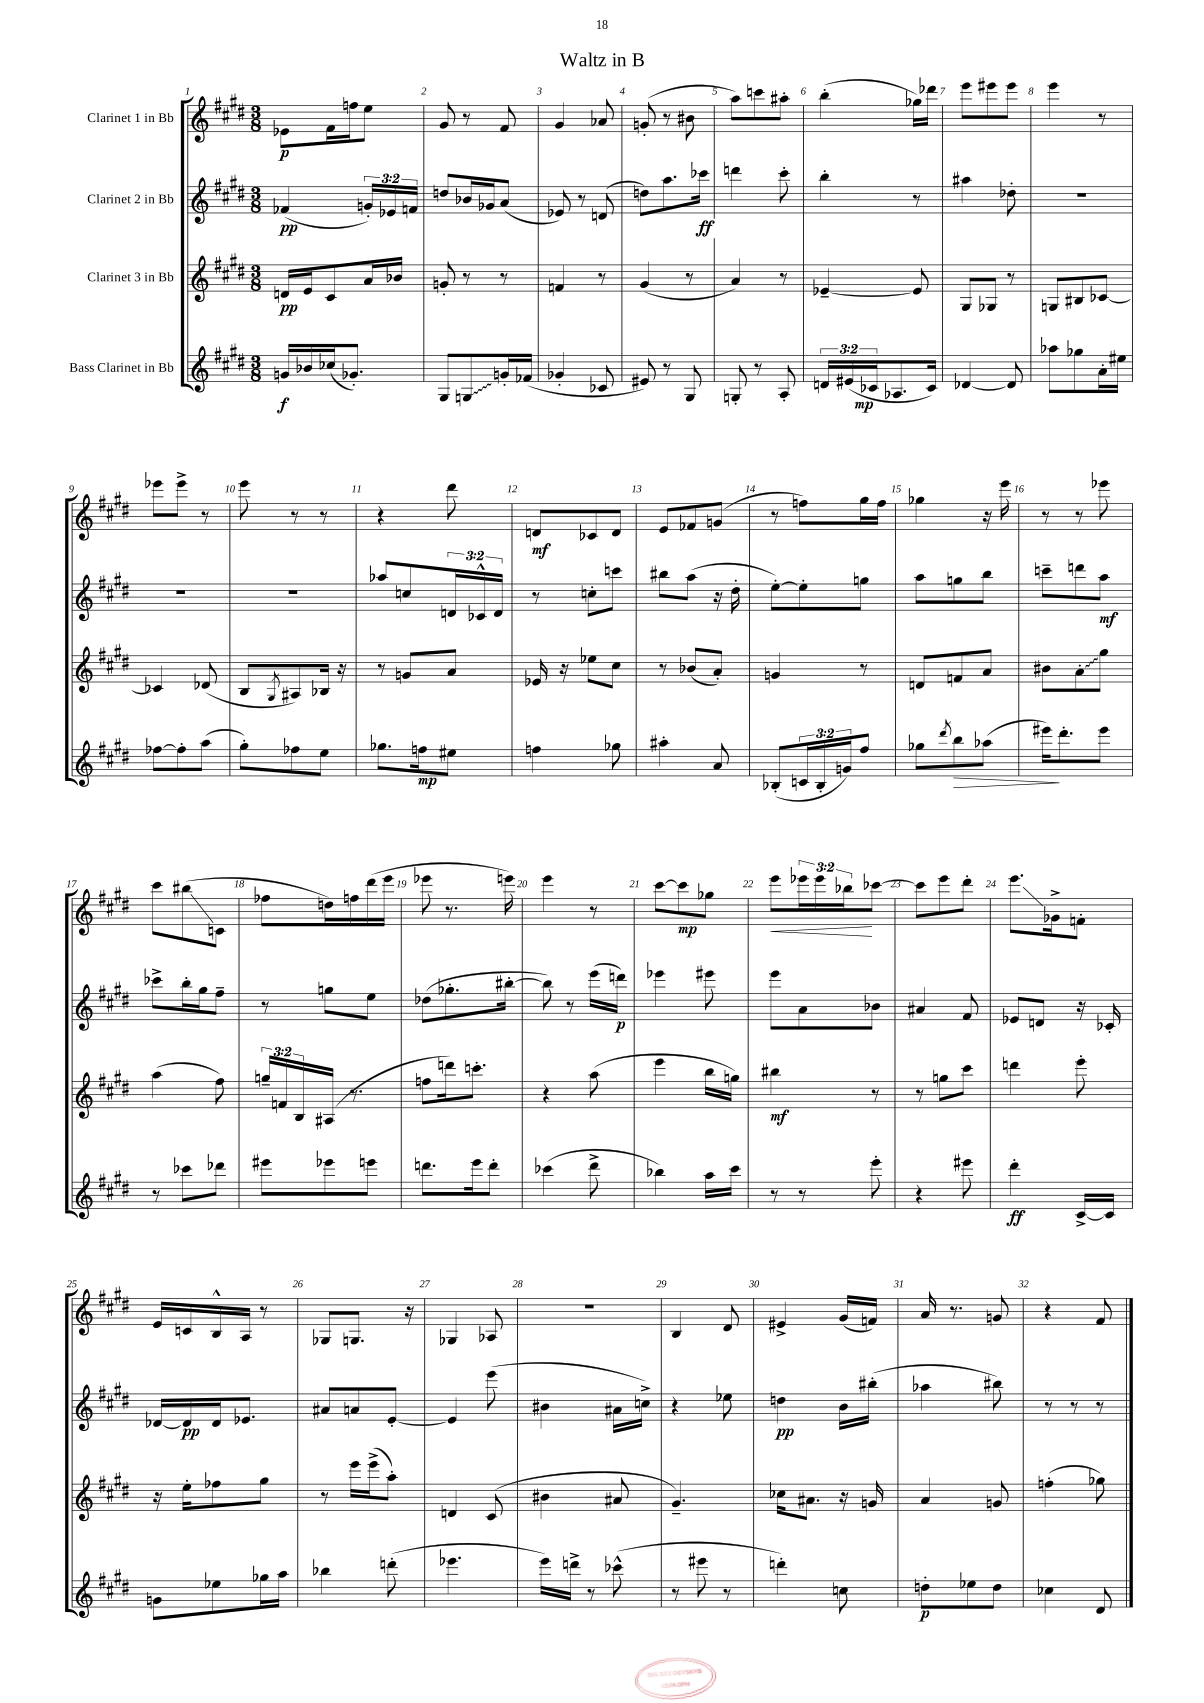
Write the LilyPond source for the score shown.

\header { title = "Waltz in B" }
<<
\new StaffGroup <<
\new Staff = "s0" \with { instrumentName = "Clarinet 1 in Bb" } {
    \clef treble \key e \major \numericTimeSignature \time 3/8 \override Staff.TupletNumber.text = #tuplet-number::calc-fraction-text
    ees'8\p fis'16 f''16 e''8 |
    gis'8 r8 fis'8 |
    gis'4 aes'8 |
    g'8-.( r8 bis'8 |
    a''8) c'''8 ais''8-. |
    b''4-.( ges''16) des'''16 |
    e'''8 eis'''8 eis'''8 |
    e'''4 r8 |
    ees'''8 ees'''8-> r8 |
    e'''8 r8 r8 |
    r4 dis'''8 |
    d'8\mf ces'8 d'8 |
    e'8 fes'8 g'8( |
    r8 f''8) gis''16 f''16 |
    ges''4 r16 e'''16 |
    r8 r8 ees'''8 |
    cis'''8 bis''8\glissando( c'8 |
    fes''8 d''16) f''16 dis'''16( e'''16 |
    ees'''8 r8. e'''16) |
    e'''4 r8 |
    cis'''8~ cis'''8\mp ges''8 |
    e'''8\< \tuplet 3/2 { ees'''16 ees'''16 bes''16\! } ces'''8~ |
    ces'''8 e'''8 dis'''8-. |
    e'''8.\glissando ges'16-> f'8-. |
    e'16 c'16 b16-^ a16 r8 |
    ges8 g8. r16 |
    ges4 aes8 |
    R4. |
    b4 dis'8 |
    eis'4-> gis'16( f'16) |
    a'16 r8. g'8 |
    r4 fis'8 \bar "|." |
}
\new Staff = "s1" \with { instrumentName = "Clarinet 2 in Bb" } {
    \clef treble \key e \major \numericTimeSignature \time 3/8 \override Staff.TupletNumber.text = #tuplet-number::calc-fraction-text
    fes'4\pp( \tuplet 3/2 { g'16-.) ees'16 f'16 } |
    d''8 bes'16 ges'16 a'8( |
    ees'8) r8 d'8( |
    d''8) a''8. ces'''16\ff |
    d'''4 cis'''8-. |
    b''4-. r8 |
    ais''4 des''8-. |
    R4. |
    R4. |
    R4. |
    aes''8 c''8 \tuplet 3/2 { d'16 ces'16-^ d'16 } |
    r8 c''8-. c'''8 |
    bis''8 a''8( r16 dis''16-. |
    e''8~-.) e''8-. g''8 |
    a''8 g''8 b''8 |
    c'''8-- d'''8 a''8\mf |
    ces'''8-> b''16-. gis''16 fis''8-- |
    r8 g''8 e''8 |
    des''8( ges''8.-. bis''16~-. |
    bis''8) r8 e'''16( d'''16\p) |
    ees'''4 eis'''8 |
    e'''8 a'8 bes'8 |
    ais'4 fis'8 |
    ees'8 d'8 r16 ces'16-. |
    des'16~ des'16\pp des'16 ees'8. |
    ais'8 a'8 e'8~-. |
    e'4 e'''8( |
    bis'4 ais'16 c''16->) |
    r4 ees''8 |
    d''4\pp b'16 bis''16-.( |
    aes''4 bis''8) |
    r8 r8 r8 \bar "|." |
}
\new Staff = "s2" \with { instrumentName = "Clarinet 3 in Bb" } {
    \clef treble \key e \major \numericTimeSignature \time 3/8 \override Staff.TupletNumber.text = #tuplet-number::calc-fraction-text
    d'16\pp e'16 cis'8 a'16 bes'16 |
    g'8-. r8 r8 |
    f'4 r8 |
    gis'4( r8 |
    a'4) r8 |
    ees'4~-- ees'8 |
    gis8 ges8 r8 |
    g8 bis8 ces'8~ |
    ces'4 des'8( |
    b8 \acciaccatura { gis8 } ais8) bes16 r16 |
    r8 g'8 a'8 |
    ees'16 r16 ees''8 cis''8 |
    r8 bes'8( a'8-.) |
    g'4 r8 |
    d'8 f'8 a'8 |
    bis'8 \once \override Glissando.style = #'zigzag a'8-.\glissando gis''8 |
    a''4( fis''8) |
    \tuplet 3/2 { g''16-- f'16 b16 } ais16( r8. |
    f''8 d'''16) c'''8.-. |
    r4 a''8( |
    e'''4 b''16 g''16) |
    bis''4\mf r8 |
    r8 g''8 cis'''8 |
    d'''4 e'''8-. |
    r16 e''16-. fes''8 gis''8 |
    r8 e'''16 e'''16->( a''8-.) |
    d'4 cis'8( |
    bis'4 ais'8 |
    gis'4.--) |
    ces''16 ais'8. r16 g'16 |
    a'4 g'8 |
    f''4-.( ges''8) \bar "|." |
}
\new Staff = "s3" \with { instrumentName = "Bass Clarinet in Bb" } {
    \clef treble \key e \major \numericTimeSignature \time 3/8 \override Staff.TupletNumber.text = #tuplet-number::calc-fraction-text
    g'16\f bes'16 ces''16( ges'8.-.) |
    gis8 \once \override Glissando.style = #'zigzag g8\glissando g'16-. fes'16( |
    ges'4-. ces'8 |
    eis'8) r8 gis8 |
    g8-. r8 a8-. |
    \tuplet 3/2 { d'16 eis'16( ces'16\mp } aes8. ces'16) |
    des'4~ des'8 |
    aes''8 ges''8 a'16-. eis''16 |
    fes''8~ fes''8-. a''8( |
    gis''8-.) fes''8 e''8 |
    ges''8. f''16\mp eis''8 |
    f''4 ges''8 |
    ais''4-. a'8 |
    bes8-.( \tuplet 3/2 { c'16 bes16-. g'16) } fis''8 |
    ges''8 \acciaccatura { dis'''8 } b''8\> aes''8( |
    eis'''16\!) dis'''8.-. eis'''8 |
    r8 ces'''8 des'''8 |
    eis'''8 ees'''8 e'''8 |
    d'''8. e'''16 d'''8-. |
    ces'''4( dis'''8-> |
    bes''4) a''16 cis'''16 |
    r8 r8 e'''8-. |
    r4 eis'''8 |
    dis'''4-.\ff cis'16~-> cis'16 |
    g'8 ees''8 ges''16 a''16 |
    bes''4 d'''8-.( |
    ees'''4. |
    e'''16) d'''16-> r8 ces'''8-^( |
    r8 eis'''8 r8 |
    d'''4-.) c''8 |
    d''8-.\p ees''8 d''8 |
    ces''4 dis'8 \bar "|." |
}
>>
>>
\layout { \context { \Score \override BarNumber.break-visibility = ##(#f #t #t) barNumberVisibility = #all-bar-numbers-visible } }
